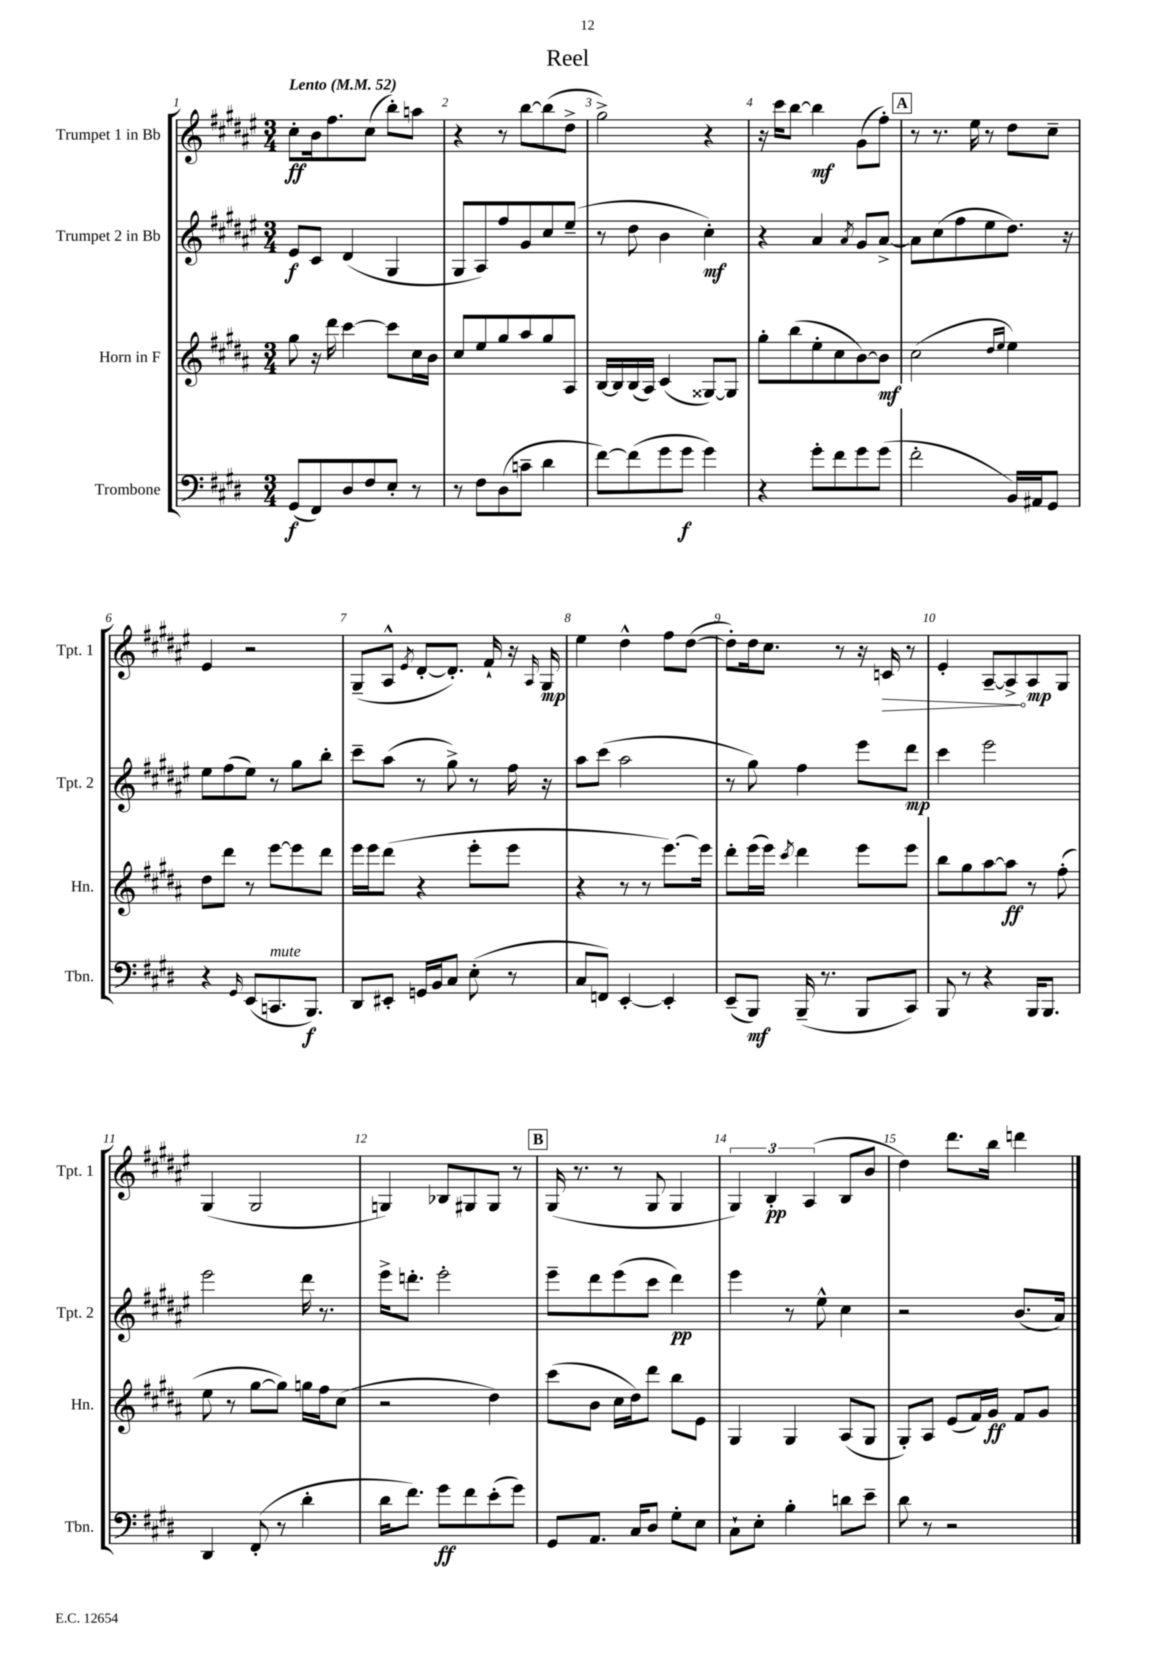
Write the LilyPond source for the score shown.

\header { title = "Reel" }
<<
\new StaffGroup <<
\new Staff = "s0" \with { instrumentName = "Trumpet 1 in Bb" shortInstrumentName = "Tpt. 1" } {
    \clef treble \key fis \major \numericTimeSignature \time 3/4 \tempo "Lento" 4 = 52
    cis''8-.\ff b'16 fis''8. cis''8( b''8-.) a''8 |
    r4 r8 b''8~ b''8( dis''8-> |
    gis''2->) r4 |
    r16 cis'''16 b''8~ b''4\mf gis'8( fis''8-.) |
    \mark \markup { \box "A" } r8 r8. eis''16 r8 dis''8 cis''8-- |
    eis'4 r2 |
    gis8--( ais8-^ \acciaccatura { eis'8 } dis'8~-. dis'8.-.) fis'16-! r16 \grace { ais16 } gis16\mp |
    eis''4 dis''4-^ fis''8 dis''8~( |
    dis''8-.) dis''16 cis''8. r8 r16 \once \override Hairpin.circled-tip = ##t c'16\> r8 |
    eis'4-. ais8~-- ais8->\! ais8\mp gis8 |
    gis4( gis2 |
    g4) bes8 gis8 gis8 r8 |
    \mark \markup { \box "B" } gis16( r8. r8 gis8 gis4 |
    \tuplet 3/2 { gis4) b4-.\pp ais4( } b8 b'8 |
    dis''4) dis'''8. b''16 d'''4 \bar "|." |
}
\new Staff = "s1" \with { instrumentName = "Trumpet 2 in Bb" shortInstrumentName = "Tpt. 2" } {
    \clef treble \key fis \major \numericTimeSignature \time 3/4
    eis'8\f cis'8 dis'4( gis4 |
    gis8 ais8) fis''8 gis'8 cis''8 eis''8--( |
    r8 dis''8 b'4 cis''4-.\mf) |
    r4 ais'4 \acciaccatura { ais'8 } gis'8 ais'8~-> |
    \mark \markup { \box "A" } ais'8 cis''8( fis''8 eis''8 dis''8.) r16 |
    eis''8 fis''8( eis''8) r8 gis''8 b''8-. |
    cis'''8-- ais''8( r8 gis''8->) r8 fis''16 r16 |
    ais''8 cis'''8( ais''2 |
    r8 gis''8) fis''4 eis'''8 dis'''8\mp |
    cis'''4 eis'''2 |
    eis'''2 dis'''16 r8. |
    eis'''16-> d'''8.-. eis'''2-. |
    \mark \markup { \box "B" } eis'''8-- dis'''8 eis'''8( cis'''8 dis'''4\pp) |
    eis'''4 r8 eis''8-^ cis''4 |
    r2 b'8.( ais'16) \bar "|." |
}
\new Staff = "s2" \with { instrumentName = "Horn in F" shortInstrumentName = "Hn." } {
    \clef treble \key b \major \numericTimeSignature \time 3/4
    gis''8 r16 dis'''16 cis'''4~ cis'''8 cis''16 b'16 |
    cis''8 e''8 gis''8 ais''8 gis''8 ais8 |
    b16~ b16 b16( ais16) cis'4( gisis8~) gisis8 |
    gis''8-. b''8( e''8-. cis''8 b'8~) b'8\mf |
    \mark \markup { \box "A" } cis''2( \grace { dis''16 e''16 } e''4) |
    dis''8 dis'''8 r8 e'''8~ e'''8 dis'''8 |
    e'''16 e'''16 dis'''8( r4 e'''8-. e'''8 |
    r4 r8 r8 e'''8.~) e'''16 |
    dis'''8-. e'''16( e'''16) \acciaccatura { cis'''8 } dis'''4 e'''8 e'''8 |
    b''8 gis''8 ais''8~ ais''8\ff r8 fis''8-.( |
    e''8 r8 gis''8~ gis''8) g''16 fis''16 cis''8( |
    r2 dis''4) |
    \mark \markup { \box "B" } cis'''8( b'8 cis''16 dis''16) dis'''8 b''8 e'8 |
    gis4 gis4 ais8( gis8 |
    gis8-.) ais8 e'8( fis'16) gis'16\ff fis'8 gis'8 \bar "|." |
}
\new Staff = "s3" \with { instrumentName = "Trombone" shortInstrumentName = "Tbn." } {
    \clef bass \key e \major \numericTimeSignature \time 3/4
    gis,8\f( fis,8) dis8 fis8 e8-. r8 |
    r8 fis8 dis8( c'8-- dis'4 |
    fis'8~) fis'8( gis'8 gis'8\f gis'4) |
    r4 gis'8-. fis'8 gis'8 gis'8( |
    \mark \markup { \box "A" } fis'2-. b,16) ais,16 gis,8 |
    r4 \grace { gis,16 } e,8( c,8.^\markup { \italic "mute" } b,,8.\f) |
    dis,8 eis,8-. g,16 b,16 cis8 e8-.( r8 |
    cis8 f,8) e,4~-. e,4-. |
    e,8--( b,,8\mf) b,,16--( r8. b,,8 cis,8) |
    b,,8 r8 r4 b,,16 b,,8. |
    dis,4 fis,8-.( r8 dis'4-. |
    dis'16 fis'8.) gis'8\ff fis'8 e'8-.( gis'8) |
    \mark \markup { \box "B" } gis,8 a,8. cis16 dis8 gis8-. e8 |
    cis8-! e8-. b4-. d'8 e'8-- |
    dis'8 r8 r2 \bar "|." |
}
>>
>>
\layout { \context { \Score \override BarNumber.break-visibility = ##(#f #t #t) barNumberVisibility = #all-bar-numbers-visible } }
